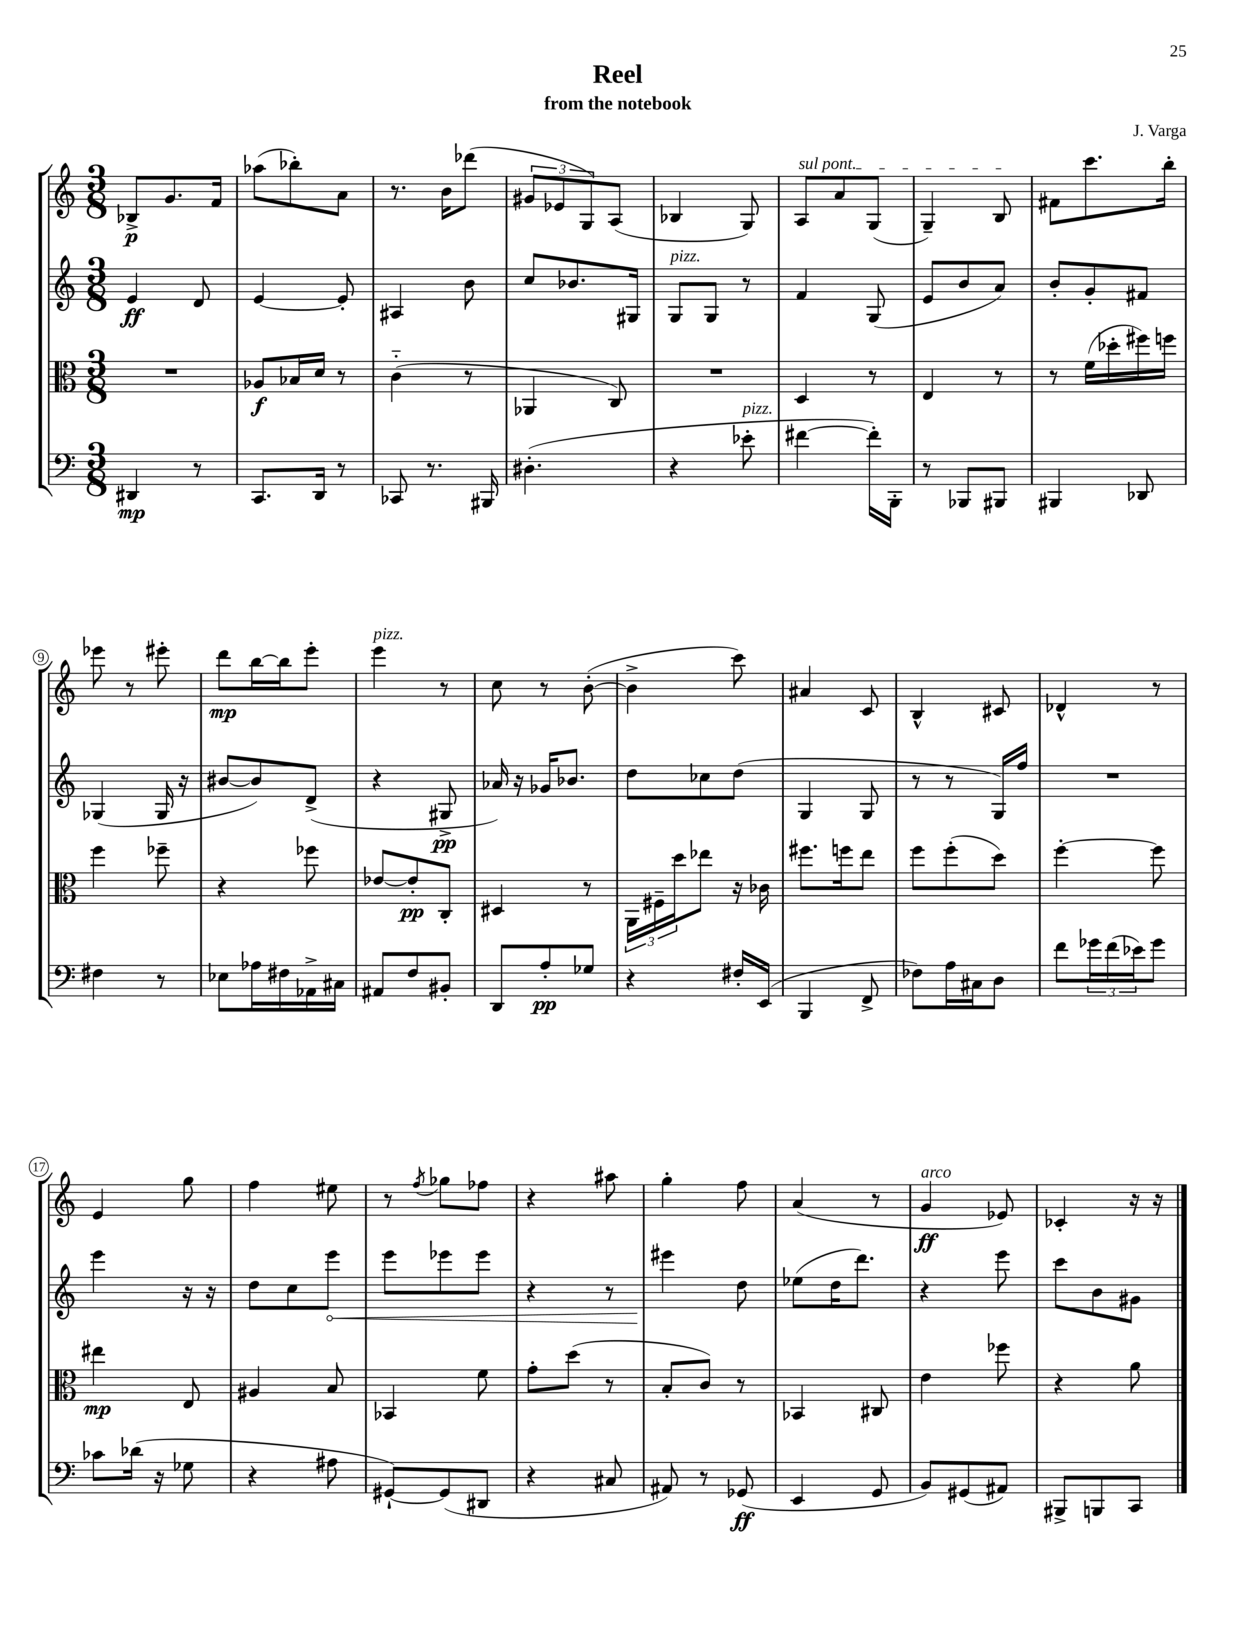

**kern	**kern	**kern	**kern
*staff4	*staff3	*staff2	*staff1
*clefF4	*clefC3	*clefG2	*clefG2
*k[]	*k[]	*k[]	*k[]
*M3/8	*M3/8	*M3/8	*M3/8
4DD#	4.r	4e	8B-^
.	.	.	8.g
8r	.	8d	.
.	.	.	16f
=	=	=	=
8.CC	8A-	[4e	(8aa-
.	16B-	.	8bb-')
16DD	16d	.	.
8r	8r	8e']	8a
=	=	=	=
8CC-	(4c'~	4A#	8.r
8.r	.	.	.
.	.	.	16b
.	8r	8b	(8ddd-
16BBB#	.	.	.
=	=	=	=
(4.D#'	4AA-	8cc	12g#
.	.	.	12e-
.	.	8.b-	.
.	.	.	12G)
.	8C)	.	(8A
.	.	16G#	.
=	=	=	=
4r	4.r	8G	4B-
.	.	8G	.
8e-'	.	8r	8G)
=	=	=	=
[4f#	4D	4f	8A
.	.	.	8a
16f#'])	8r	(8G	(8G
16BBB'	.	.	.
=	=	=	=
8r	4E	8e	4G~)
8BBB-	.	8b	.
8BBB#	8r	8a)	8B
=	=	=	=
4BBB#	8r	8b'	8f#
.	(16f	8g'	8.ccc
.	16dd-'	.	.
8DD-	16ff#)	8f#	.
.	16ff	.	16bb'
=	=	=	=
4F#	4ff	(4G-	8eee-
.	.	.	8r
8r	8ff-~	16G-	8eee#'
.	.	16r	.
=	=	=	=
8E-	4r	[8b#	8ddd
16A-	.	8b#])	[16bb
16F#	.	.	16bb]
16AA-^	8ff-	(8d^	8eee'
16C#	.	.	.
=	=	=	=
8AA#	[8e-	4r	4eee
8F	8e-']	.	.
8BB#'	8C'	8G#^	8r
=	=	=	=
8DD	4D#	16a-)	8cc
.	.	16r	.
8A'	.	16g-	8r
.	.	8.b-	.
8G-	8r	.	([8b'
=	=	=	=
4r	24AA	8dd	4b^]
.	24F#~	.	.
.	24dd	.	.
.	8ee-	8cc-	.
16F#'	16r	(8dd	8ccc)
(16EE	16c-	.	.
=	=	=	=
4BBB	8.ff#	4G	4a#
.	16ff	.	.
8FF^	8ee	8G	8c
=	=	=	=
8F-)	8ff	8r	4B^^
16A	(8ff'	8r	.
16C#	.	.	.
8D	8dd)	16G)	8c#
.	.	16ff	.
=	=	=	=
8f	[4ff'	4.r	4d-^^
24g-	.	.	.
(24f	.	.	.
24e-)	.	.	.
8g-	8ff]	.	8r
=	=	=	=
8c-	4ee#	4eee	4e
(16d-	.	.	.
16r	.	.	.
8G-	8E	16r	8gg
.	.	16r	.
=	=	=	=
4r	4A#	8dd	4ff
.	.	8cc	.
8A#	8B	8eee	8ee#
=	=	=	=
[8GG#`)	4BB-	8eee	8r
.	.	.	8qff
(8GG#]	.	8eee-	8gg-
8DD#	8f	8eee-	8ff-
=	=	=	=
4r	8g'	4r	4r
.	(8dd	.	.
8C#	8r	8r	8aa#
=	=	=	=
8AA#)	8B'	4eee#	4gg'
8r	8c)	.	.
(8GG-	8r	8dd	8ff
=	=	=	=
4EE	4BB-	(8ee-	(4a
.	.	16dd	.
.	.	8.ddd)	.
8GG	8C#	.	8r
=	=	=	=
8BB)	4e	4r	4g
(8GG#	.	.	.
8AA#)	8ff-	8eee	8e-)
=	=	=	=
8BBB#^	4r	8ccc	4c-'
8BBB	.	8b	.
8CC	8a	8g#	16r
.	.	.	16r
==	==	==	==
*-	*-	*-	*-
